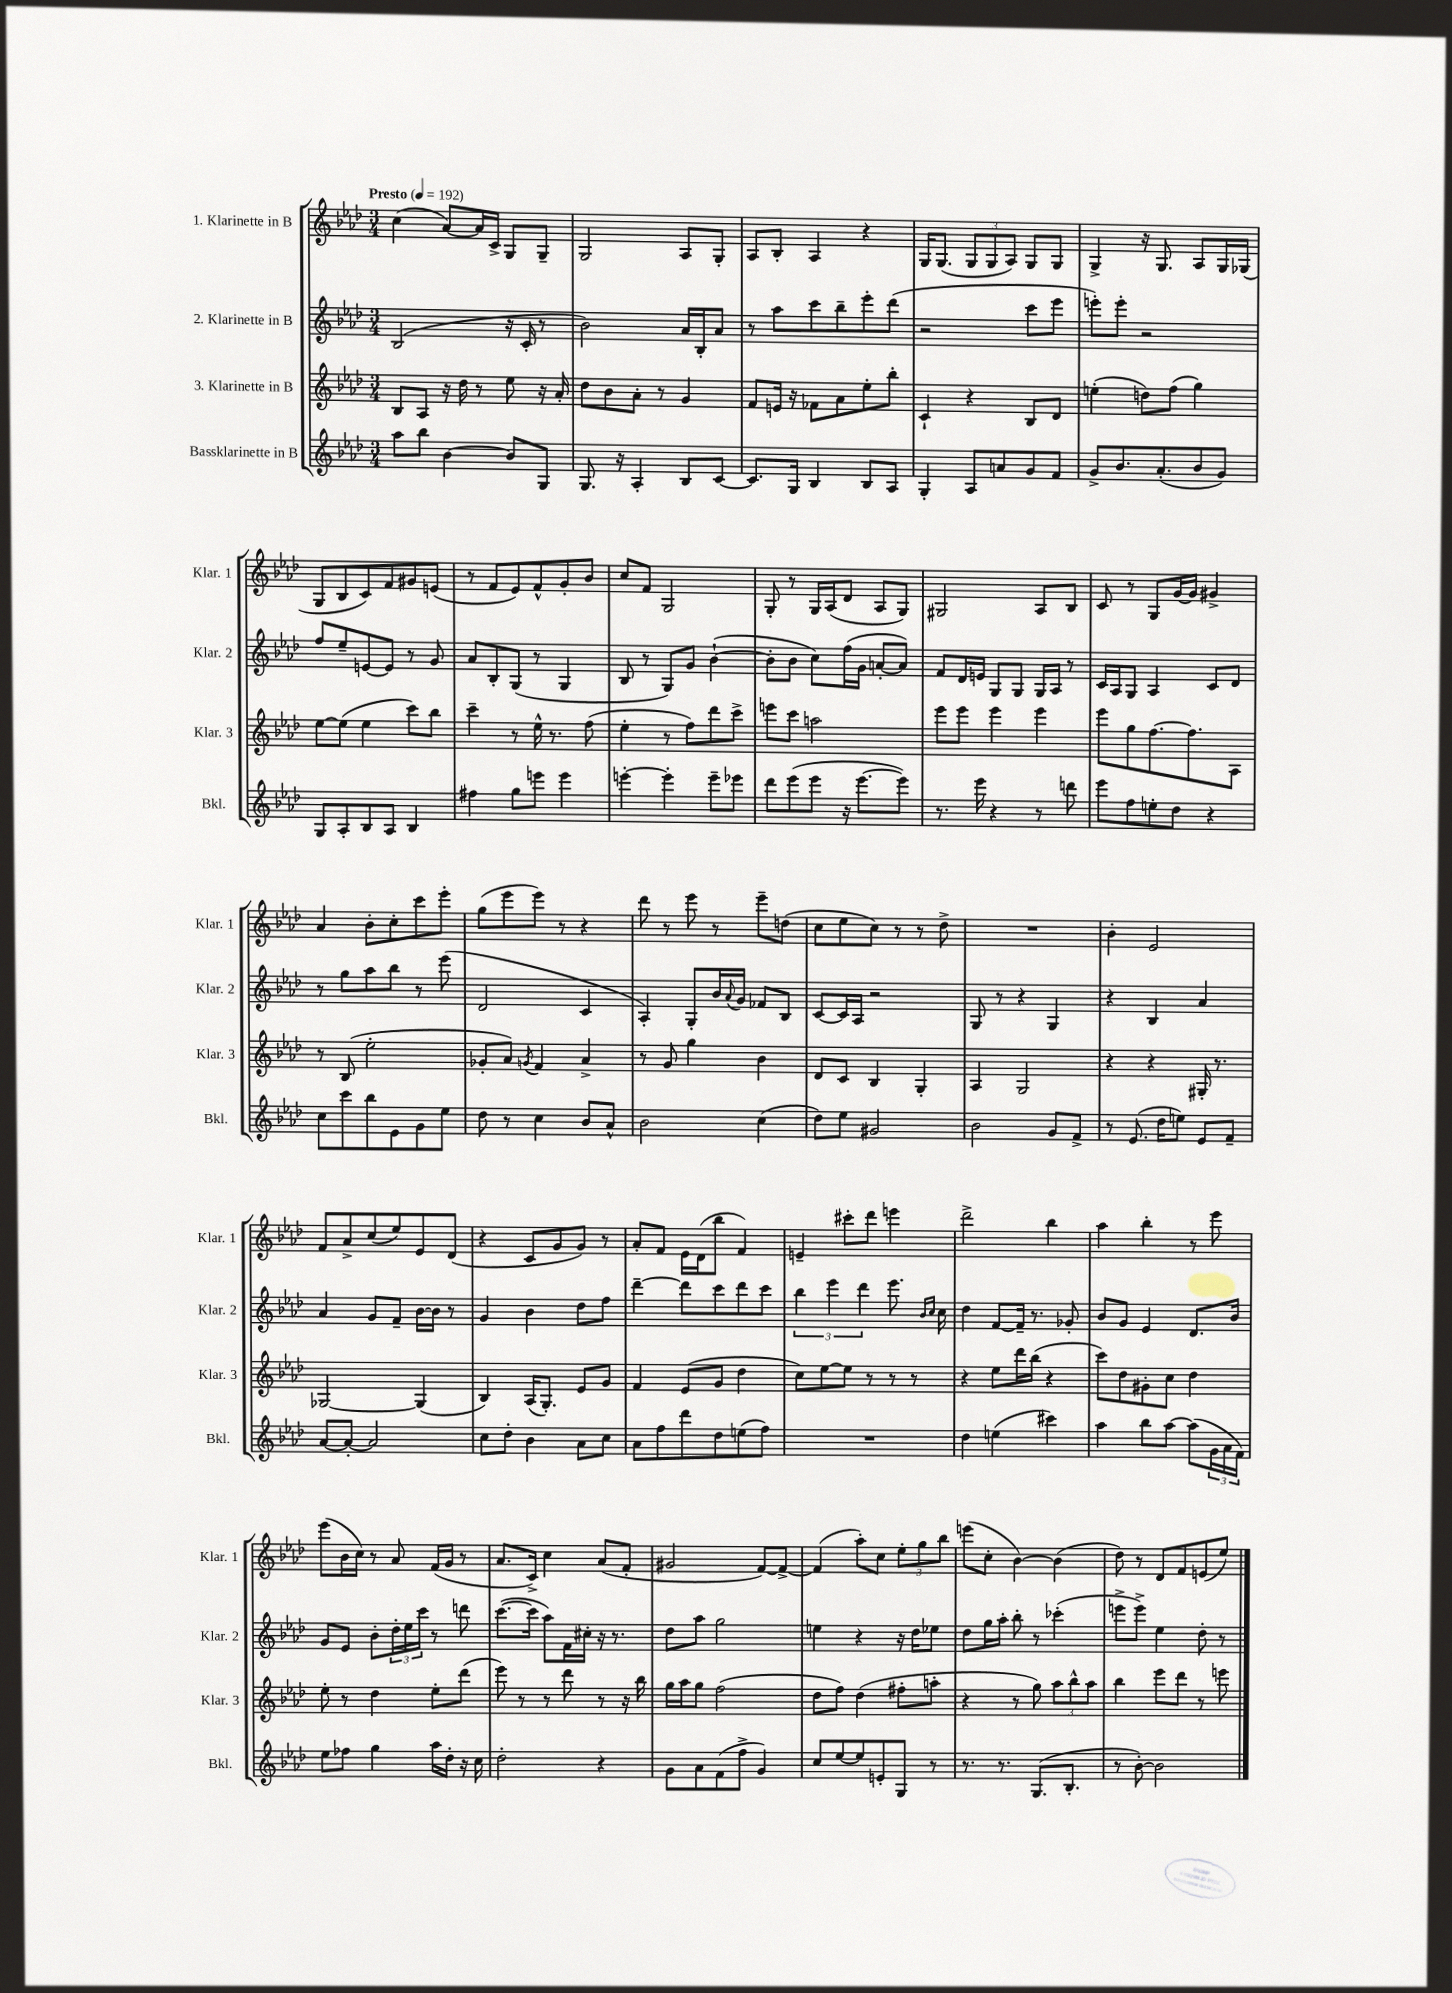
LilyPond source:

<<
\new StaffGroup <<
\new Staff = "s0" \with { instrumentName = "1. Klarinette in B" shortInstrumentName = "Klar. 1" } {
    \clef treble \key aes \major \numericTimeSignature \time 3/4 \tempo "Presto" 4 = 192
    c''4( aes'8~) aes'16 c'16-> g8 g8-- |
    g2 aes8 g8-. |
    aes8 bes8-. aes4 r4 |
    g16 g8.( \tuplet 3/2 { g8 g8 aes8) } g8 g8 |
    g4-> r16 g8. aes8 g16 ges16( |
    g8 bes8 c'8) f'8 gis'8 e'8( |
    r8 f'8 ees'8) f'8-^ g'8-. bes'8 |
    c''8 f'8 g2 |
    g8-. r8 g16 aes16( des'8 aes8 g8) |
    gis2 aes8 bes8 |
    c'8 r8 g8 g'16~ g'16 gis'4-> |
    aes'4 bes'8-. c''8-. c'''8 ees'''8-. |
    g''8( ees'''8 ees'''8) r8 r4 |
    des'''8 r8 ees'''8 r8 ees'''8-- d''8( |
    c''8 ees''8 c''8) r8 r8 des''8-> |
    R2. |
    bes'4-. ees'2 |
    f'8 aes'8-> c''8( ees''8) ees'8 des'8( |
    r4 c'8 g'8 g'8) r8 |
    aes'8-. f'8 ees'16 des'16( bes''8 f'4) |
    e'4-- cis'''8-. des'''8 e'''4 |
    des'''2-> bes''4 |
    aes''4 bes''4-. r8 ees'''8 |
    ees'''8( bes'16 c''16) r8 aes'8 f'16( g'16 r8 |
    aes'8. c'16->) c''4 aes'8( f'8-. |
    gis'2 f'8~) f'8~-> |
    f'4( aes''8-.) c''8 \tuplet 3/2 { ees''8-. g''8 bes''8 } |
    e'''8( c''8-. bes'4~) bes'4( |
    des''8) r8 des'8 f'8 e'8( ees''8) \bar "|." |
}
\new Staff = "s1" \with { instrumentName = "2. Klarinette in B" shortInstrumentName = "Klar. 2" } {
    \clef treble \key aes \major \numericTimeSignature \time 3/4
    bes2( r16 c'16-. r8 |
    bes'2) aes'16 bes16-. aes'8 |
    r8 aes''8 c'''8 bes''8-- ees'''8-. des'''8( |
    r2 c'''8 ees'''8 |
    e'''8-.) e'''8-. r2 |
    f''8 ees''8-- e'8~ e'8 r8 g'8 |
    aes'8 bes8-. g8( r8 g4 |
    bes8 r8 g8) g'8 bes'4~-!( |
    bes'8-. bes'8 c''8) f''16( g'16 a'8~-. a'8) |
    f'8 des'16 e'16 g8 g8 g16 aes16 r8 |
    c'16 aes16 g8 aes4 c'8 des'8 |
    r8 g''8 aes''8 bes''8 r8 ees'''8( |
    des'2 c'4 |
    aes4-.) g8-. bes'16 \appoggiatura { aes'8 } g'16 fes'8 bes8 |
    c'8~ c'16 aes16 r2 |
    g8 r8 r4 g4 |
    r4 bes4 aes'4 |
    aes'4 g'8 f'8-- bes'16~ bes'16 r8 |
    g'4 bes'4 des''8 f''8 |
    des'''4~-- des'''8 c'''8 des'''8 c'''8 |
    \tuplet 3/2 { bes''4 ees'''4 des'''4 } ees'''8. \grace { bes'16 c''16 } c''16 |
    des''4 f'8~ f'16-- r8. ges'8-. |
    bes'8 g'8 ees'4 des'8. bes'16 |
    g'8 ees'8 bes'8-. \tuplet 3/2 { des''16-. ees''16 c'''16 } r8 d'''8 |
    c'''8.~( c'''16 aes''8) f'16 cis''16-. r16 r8. |
    des''8 aes''8 g''2 |
    e''4 r4 r16 des''16 ees''8 |
    des''8 g''16 aes''16-. bes''8-. r8 ces'''4-.( |
    e'''8-> e'''8->) ees''4 des''8-. r8 \bar "|." |
}
\new Staff = "s2" \with { instrumentName = "3. Klarinette in B" shortInstrumentName = "Klar. 3" } {
    \clef treble \key aes \major \numericTimeSignature \time 3/4
    bes8 aes8 r16 des''16 r8 ees''8 r16 aes'16-. |
    des''8 bes'8 aes'8-. r8 g'4 |
    f'8 e'16 r16 fes'8 aes'8 ees''8-. bes''8-. |
    c'4-! r4 bes8 des'8 |
    e''4-.( d''8) f''8( g''4) |
    ees''8~ ees''8( ees''4 c'''8) bes''8 |
    c'''4-- r8 ees''16-^ r8. f''8( |
    ees''4-. r8 f''8) des'''8 c'''8-> |
    e'''8 c'''8 a''2 |
    ees'''8 ees'''8 ees'''4 ees'''4 |
    ees'''8 g''8 f''8.~ f''8. aes8 |
    r8 bes8( ees''2-. |
    ges'8-. aes'8) \acciaccatura { g'8 } f'4 aes'4-> |
    r8 g'8 g''4 bes'4 |
    des'8 c'8 bes4 g4-. |
    aes4 g2 |
    r4 r4 gis16-. r8. |
    ges2~ ges4( |
    bes4) aes16( g8.-.) ees'8 g'8 |
    f'4 ees'8( g'8 des''4 |
    c''8) ees''8~ ees''8 r8 r8 r8 |
    r4 ees''8 des'''16 bes''16( r4 |
    c'''8) des''8 gis'8-. c''8 des''4 |
    ees''8-. r8 des''4 ees''8-. des'''8( |
    ees'''8) r8 r8 des'''8 r8 r16 bes''16 |
    g''16 aes''16 g''8 f''2( |
    des''8 f''8) des''4( fis''8-. a''8-. |
    r4 r8 g''8) \tuplet 3/2 { aes''8 bes''8-^ aes''8 } |
    bes''4 ees'''8 des'''8 r8 e'''8 \bar "|." |
}
\new Staff = "s3" \with { instrumentName = "Bassklarinette in B" shortInstrumentName = "Bkl." } {
    \clef treble \key aes \major \numericTimeSignature \time 3/4
    aes''8 bes''8 bes'4~ bes'8 g8 |
    g8. r16 aes4-. bes8 c'8~ |
    c'8. g16 bes4 bes8 aes8 |
    g4-. aes8 a'8 g'8 f'8 |
    g'8-> bes'8. aes'8.-.( bes'8 g'8) |
    g8 aes8-. bes8 aes8 bes4 |
    fis''4 g''8 e'''8 e'''4 |
    e'''4~-. e'''4-. e'''8-- ees'''8 |
    des'''8 ees'''8( ees'''8 r16 ees'''8.~ ees'''8) |
    r8. ees'''16 r4 r8 d'''8 |
    ees'''8 f''8 e''8-. des''8 r4 |
    c''8 c'''8 bes''8 ees'8 g'8 ees''8 |
    des''8 r8 c''4 bes'8 aes'8-^ |
    bes'2 c''4( |
    des''8) ees''8 gis'2 |
    bes'2 g'8 f'8-> |
    r8 ees'8.( des''16 e''8) ees'8 f'8-- |
    aes'8~ aes'8~-. aes'2 |
    c''8 des''8-. bes'4 aes'8 c''8 |
    aes'8 f''8 des'''8 des''8 e''8( f''8) |
    R2. |
    des''4 e''4( cis'''4) |
    aes''4 bes''8 aes''8~ aes''8( \tuplet 3/2 { g'16 aes'16 f'16) } |
    ees''8 fes''8 g''4 aes''16 des''16-. r16 c''16 |
    des''2-. r4 |
    g'8 aes'8 f'8( f''8-> g'4) |
    c''8 ees''8~ ees''8 e'8-. g8 r8 |
    r8. r8. g8.( bes8.-. |
    r8 bes'8~-.) bes'2 \bar "|." |
}
>>
>>
\layout { \context { \Score \remove "Bar_number_engraver" } }
